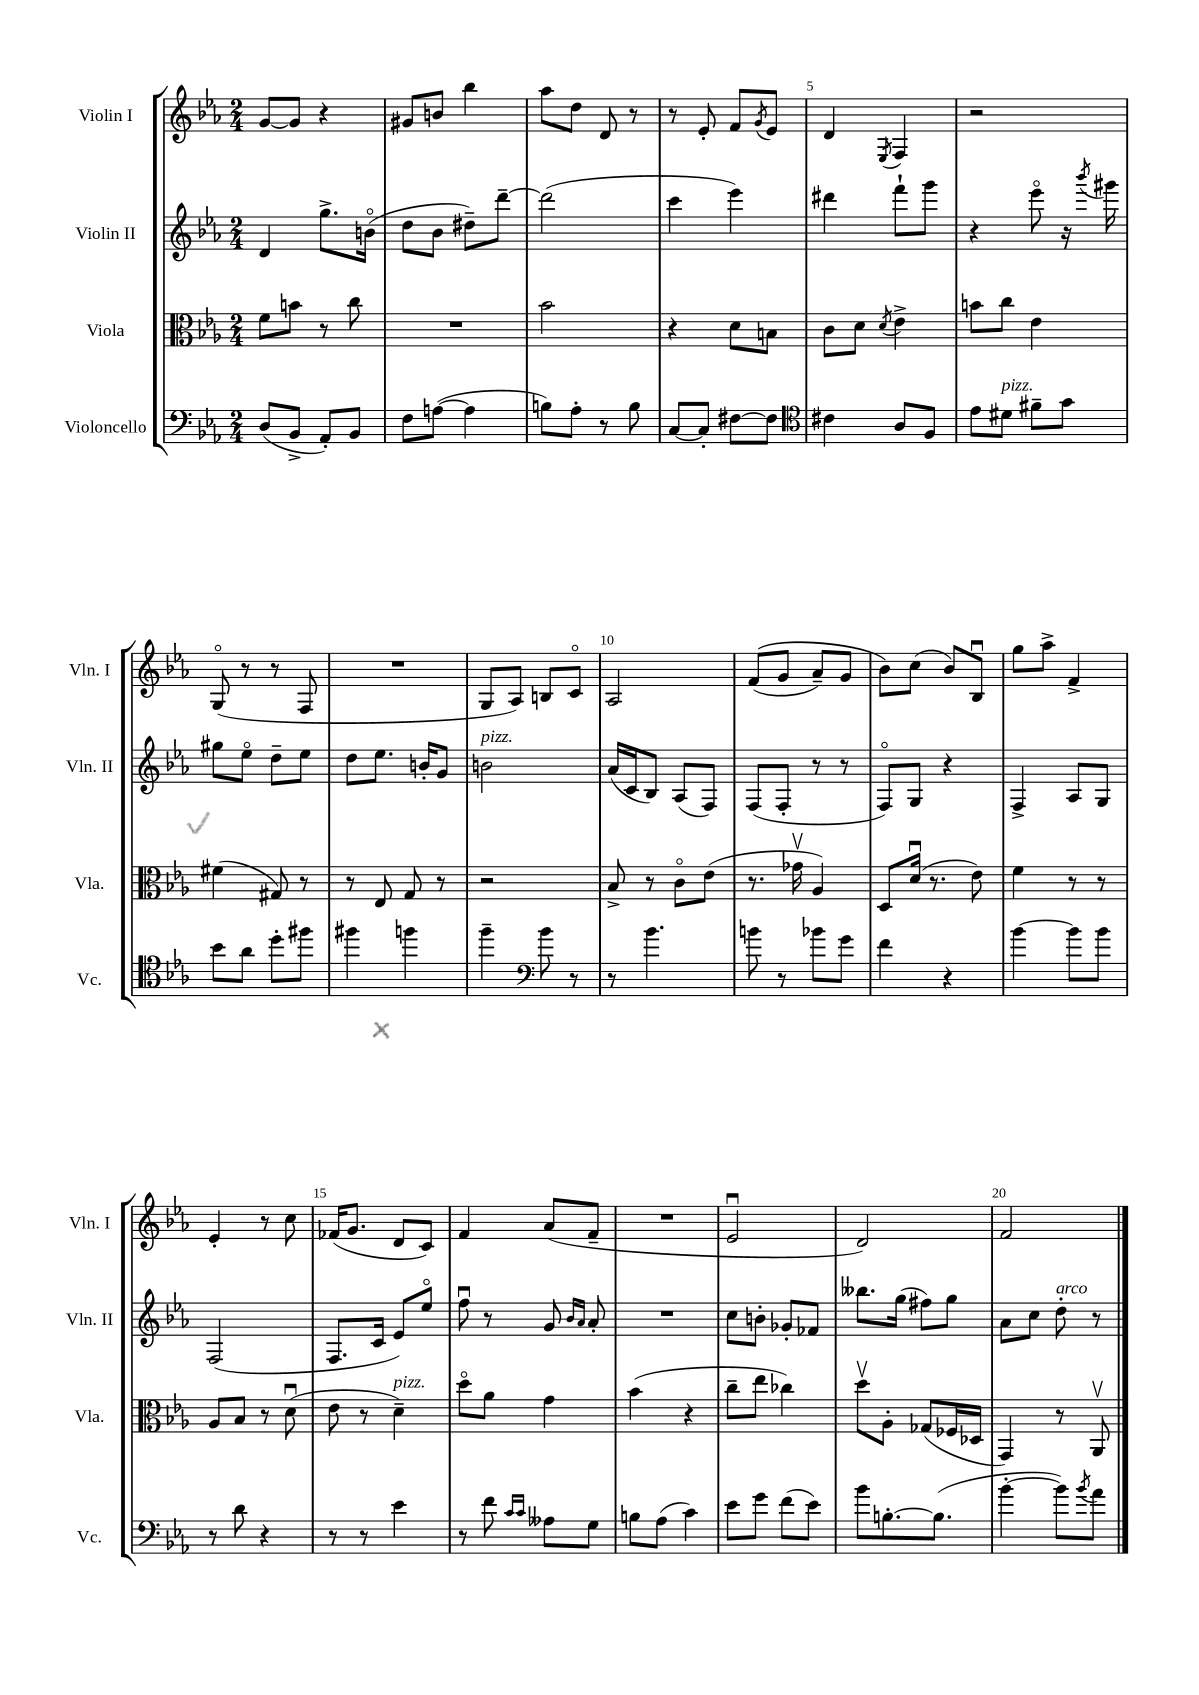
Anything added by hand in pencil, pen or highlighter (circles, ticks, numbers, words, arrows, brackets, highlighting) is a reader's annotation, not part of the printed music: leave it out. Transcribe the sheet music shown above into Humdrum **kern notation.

**kern	**kern	**kern	**kern
*staff4	*staff3	*staff2	*staff1
*clefF4	*clefC3	*clefG2	*clefG2
*k[b-e-a-]	*k[b-e-a-]	*k[b-e-a-]	*k[b-e-a-]
*M2/4	*M2/4	*M2/4	*M2/4
(8D	8f	4d	[8g
8BB-^	8b	.	8g]
8AA-')	8r	8.gg^	4r
8BB-	8cc	.	.
.	.	(16bo	.
=	=	=	=
8F	2r	8dd	8g#
([8A	.	8b-	8b
4A]	.	8dd#~)	4bb-
.	.	[8ddd~	.
=	=	=	=
8B)	2b-	(2ddd]	8aa-
8A-'	.	.	8dd
8r	.	.	8d
8B	.	.	8r
=	=	=	=
[8C	4r	4ccc	8r
8C']	.	.	8e-'
[8F#	8d	4eee-)	8f
.	.	.	8qg
8F#]	8B	.	8e-
=	=	=	=
*clefC4	*	*	*
4c#	8c	4ddd#	4d
.	8d	.	.
.	8qd	.	8qE-
8A-	4e-^	8fff`	4F
8F	.	8ggg	.
=	=	=	=
8e-	8b	4r	2r
8d#	8cc	.	.
8f#~	4e-	8eee-o	.
8g	.	16r	.
.	.	8qbbb-	.
.	.	16ggg#	.
=	=	=	=
8b-	(4f#	8gg#	(8Go
8a-	.	8ee-o	8r
8dd'	8G#)	8dd~	8r
8ff#	8r	8ee-	8F
=	=	=	=
4ff#	8r	8dd	2r
.	8E-	8.ee-	.
4ff	8G	.	.
.	.	16b'	.
.	8r	8g	.
=	=	=	=
4ff~	2r	2b	8G
.	.	.	8A-)
*clefF4	*	*	*
8b-	.	.	8B
8r	.	.	8co
=	=	=	=
8r	8B-^	(16a-	2A-
.	.	16c	.
4.b-	8r	8B-)	.
.	8co	(8A-	.
.	(8e-	8F)	.
=	=	=	=
8b	8.r	(8F	&((8f
8r	.	8F'	8g
.	16g-v	.	.
8b-	4A-)	8r	8a-~)
8g	.	8r	8g
=	=	=	=
4f	8D	8Fo)	8b-&)
.	(16du	8G	(8cc
.	8.r	.	.
4r	.	4r	8b-)
.	8e-)	.	8B-u
=	=	=	=
[4b-	4f	4F^	8gg
.	.	.	8aa-^
8b-]	8r	8A-	4f^
8b-	8r	8G	.
=	=	=	=
8r	8A-	(2F	4e-'
8d	8B-	.	.
4r	8r	.	8r
.	(8du	.	8cc
=	=	=	=
8r	8e-	8.F	(16f-
.	.	.	8.g
8r	8r	.	.
.	.	16c	.
4e-	4d~)	8e-)	8d
.	.	8ee-o	8c)
=	=	=	=
8r	8ddo	8ffu	4f
8f	8a-	8r	.
16qqc	.	.	.
16qqc	.	.	.
8A--	4g	8g	(8a-
.	.	16qqb-	.
.	.	16qqa-	.
8G	.	8a-'	8f~
=	=	=	=
8B	(4b-	2r	2r
(8A-	.	.	.
4c)	4r	.	.
=	=	=	=
8e-	8cc~	8cc	2e-u
8g	8ee-	8b'	.
(8f	4cc-)	8g-'	.
8e-)	.	8f-	.
=	=	=	=
8b-	8ddv	8.bb--	2d)
[8.B'	8A-'	.	.
.	.	(16gg	.
.	(8G-	8ff#)	.
(8.B]	.	.	.
.	16F-	8gg	.
.	16D-	.	.
=	=	=	=
[4b-'	4GG)	8a-	2f
.	.	8cc	.
8b-])	8r	8dd'	.
8qb-	.	.	.
8a-	8AA-v	8r	.
==	==	==	==
*-	*-	*-	*-
